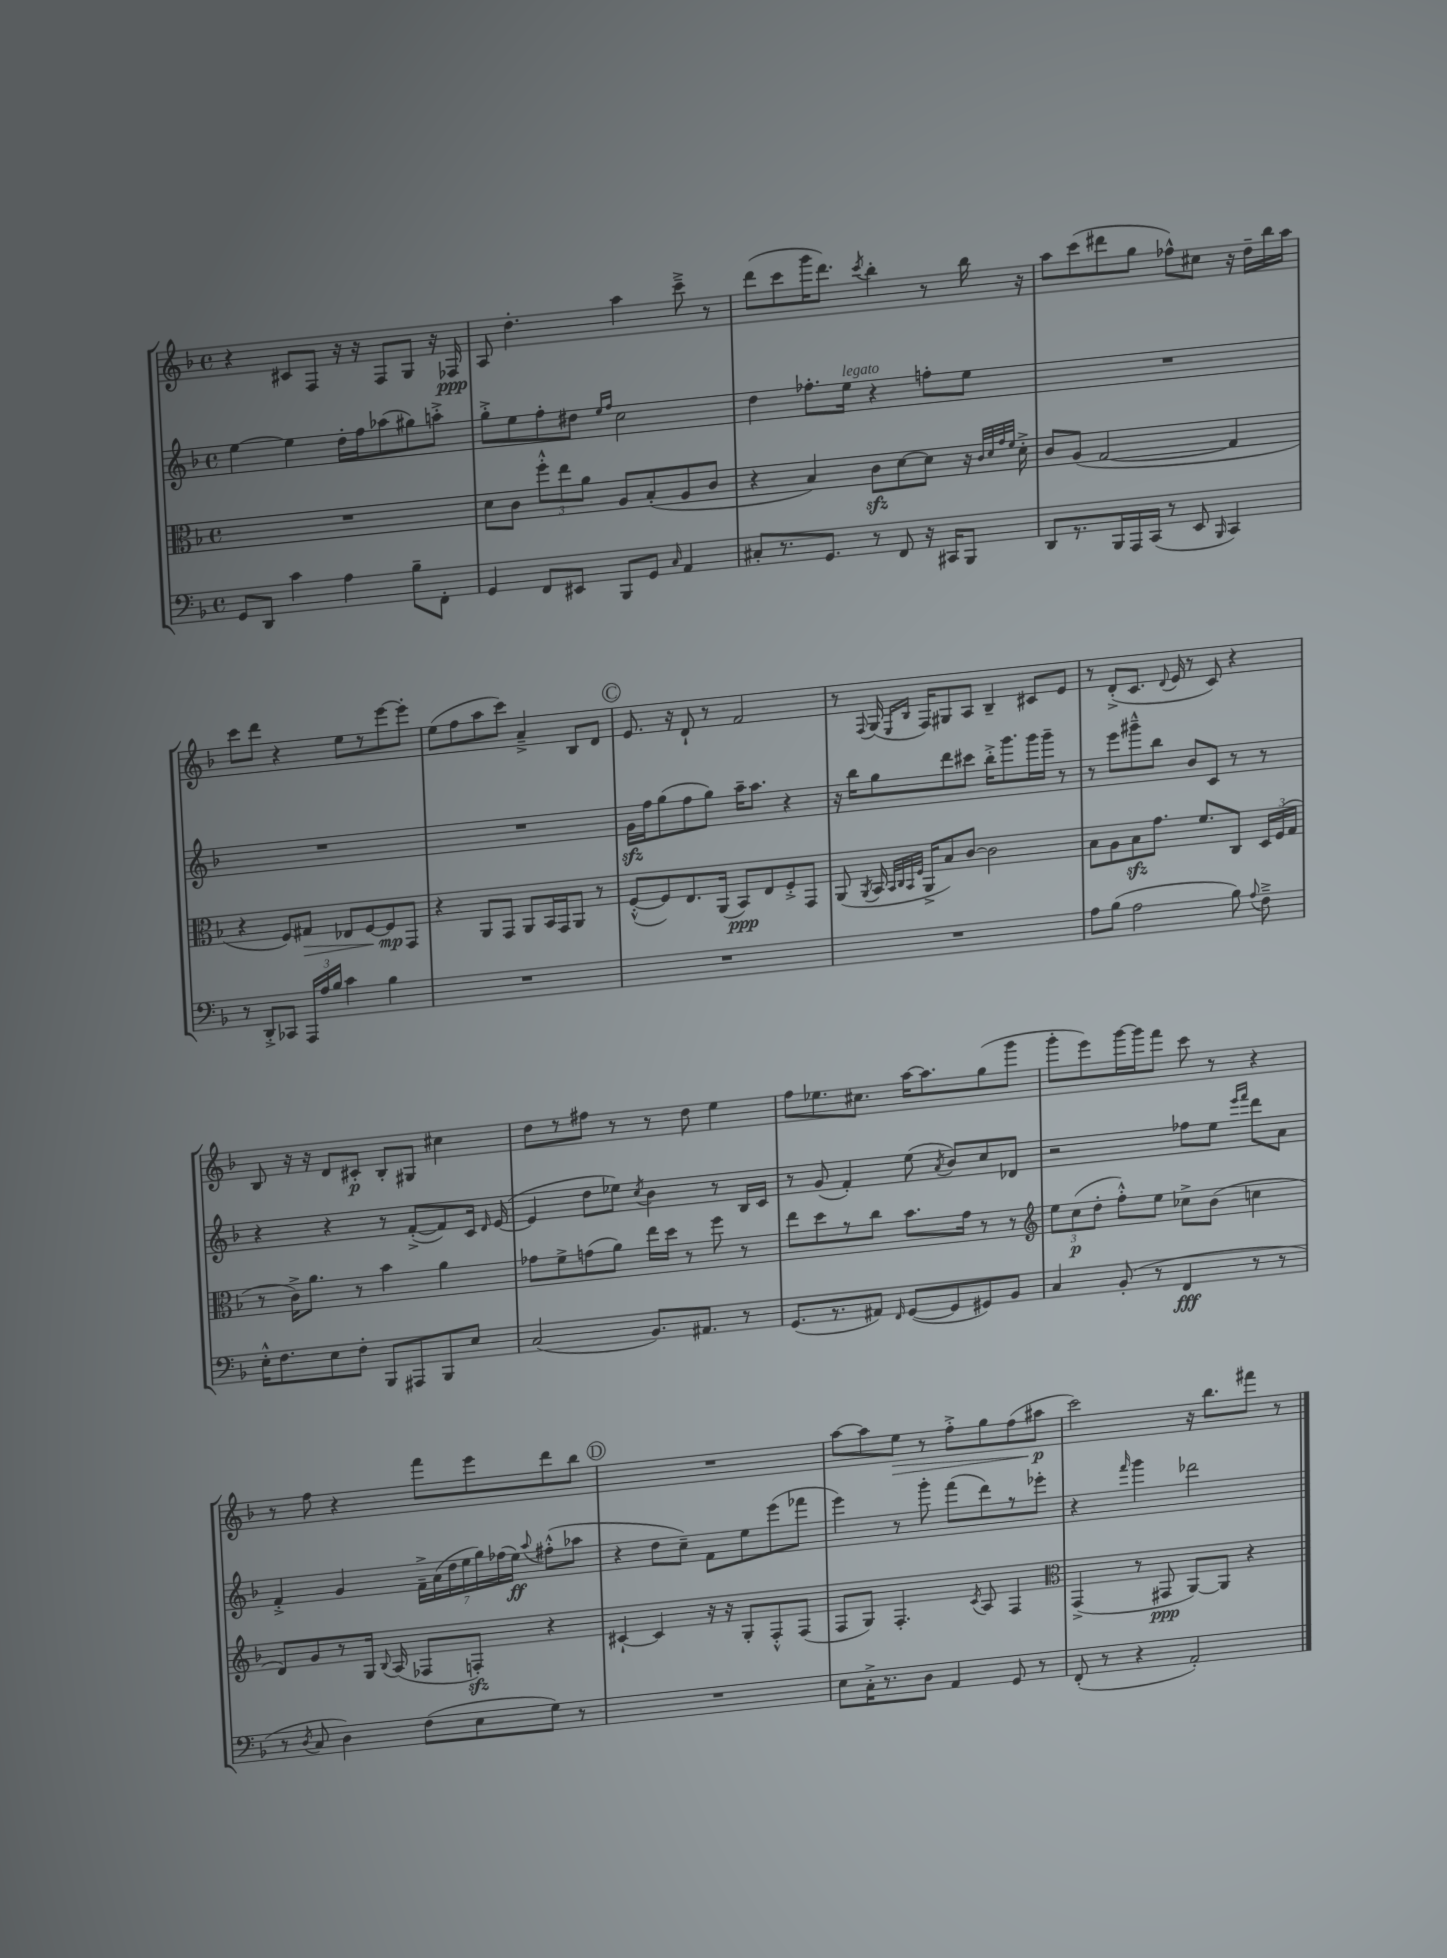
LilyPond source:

<<
\new StaffGroup <<
\new Staff = "s0" {
    \clef treble \key f \major \defaultTimeSignature \time 4/4
    \autoBeamOff r4 cis'8[ f8] r16 r16 f8[ g8] r16 fes16\ppp |
    a8 d''4.-. a''4 c'''8---> r8 |
    d'''8[( c'''8 g'''16 d'''8.]) \acciaccatura { c'''8 } bes''4-. r8 bes''16 r16 |
    a''8[ c'''8( dis'''8 g''8] fes''8[-^) cis''8] r16 d''16[-- bes''16 a''16] |
    c'''8[ d'''8] r4 e''8[ r8 e'''8~ e'''8]-. |
    e''8[( f''8 a''8 c'''8]) a'4---> bes8[ d'8] |
    \mark \markup { \circle "C" } e'8. r16 d'8-! r8 f'2 |
    r8 \appoggiatura { f8 } g16( \grace { e16[ bes16] } f16[) gis8 a8] bes4-- cis'8[ e'8] |
    r8 d'8[-.->( c'8.] \appoggiatura { d'8 } e'16 r8 c'8) r4 |
    bes8 r16 r16 d'8[ cis'8]-.\p bes8[-. gis8] cis''4 |
    d''8[ r8 fis''8] r8 r8 d''8 e''4 |
    f''8[ ees''8. cis''8.] a''16[~ a''8. g''8( g'''8] |
    g'''8[-. e'''8) g'''16~ g'''16 f'''8] c'''8 r8 r4 |
    r8 f''8 r4 f'''8[ e'''8 d'''8 bes''8] |
    \mark \markup { \circle "D" } R1 |
    a''8[~ a''8 e''8]\> r8 f''8[-.-> g''8 f''8( ais''8]\p\! |
    c'''2) r16 bes''8.[ fis'''8] r8 \bar "|." |
}
\new Staff = "s1" {
    \clef treble \key f \major \defaultTimeSignature \time 4/4
    \autoBeamOff e''4~ e''4 d''16[-. f''16 aes''8( gis''8) a''8]-.-> |
    g''8[-.-> e''8 f''8-. dis''8] \grace { e''16[ f''16] } c''2 |
    d''4 fes''8.[-. e''16]^\markup { \italic "legato" } r4 f''8[-. e''8] |
    R1 |
    R1 |
    R1 |
    \mark \markup { \circle "C" } g'16[\sfz f''16 g''8( f''8 g''8]) a''16[-- a''8.] r4 |
    r16 bes''16[ g''8 d'''8 cis'''8] bes''16[-.-> g'''8. g'''16 g'''16]-- r8 |
    r8 e'''8[ gis'''8---^ bes''8] bes'8[ c'8] r8 r8 |
    r4 r4 r8 f'8[~-.->( f'8) c'16] \grace { d'16 } e'16~( |
    e'4 d''8[ ees''8]) \acciaccatura { c''8 } bes'4 r8 bes16[ c'16] |
    r8 g'8( f'4-.) e''8( \acciaccatura { a'8 } bes'8[) c''8 des'8] |
    r2 fes''8[ e''8] \grace { e'''16[ f'''16] } d'''8[ a'8] |
    f'4-.-> g'4 \tuplet 7/4 { f'16[---> a'16( d''16 e''16 g''16) fes''16( e''16]\ff) } \appoggiatura { a''8 } fis''8[-.-^( aes''8] |
    \mark \markup { \circle "D" } r4 d''8[ c''8]--) f'8[ e''8 e'''8( fes'''8] |
    e'''4) r8 g'''8-. f'''8[( d'''8) r8 ees'''8]-. |
    r4 \grace { f'''16 } g'''4 des'''2 \bar "|." |
}
\new Staff = "s2" {
    \clef alto \key f \major \defaultTimeSignature \time 4/4
    \autoBeamOff R1 |
    d'8[ c'8] \tuplet 3/2 { f''8[-.-^ e''8 a'8] } a8[ bes8-.( a8 c'8] |
    r4 bes4) c'8[\sfz d'8~ d'8] r16 \grace { c'32[ d'32 g'32 f'32] } d'16-.-> |
    c'8[ a8]( g2~ g4 |
    r4 f8[) gis8]\> ees8[ f8~ f8\mp\! g,8] |
    r4 a,8[ g,8] a,8[ bes,16 g,16 a,8] r8 |
    \mark \markup { \circle "C" } f8[~-.-^( f8) e8. a,16]( bes,8[\ppp) e8 f8-.-> g,8] |
    a,8( \acciaccatura { a,8 } bes,16 \grace { bes,32[ c32 bes,32 f32] } a,16[-> bes8) c'8]~ c'2 |
    bes8[ a8 bes8\sfz g'8.] f'8.[ c8] \tuplet 3/2 { d16[ f16( g16] } |
    r8 c'16[->) a'8.] r8 bes'4 a'4 |
    ges'8[ f'8-> g'8( a'8]) e''16[ d''16] r8 f''8 r8 |
    e''8[ d''8 r8 c''8] bes'8.[ g'16] r8 r8 |
    \clef treble \tuplet 3/2 { e''8[ c''8\p( d''8]-. } f''8[-.-^) e''8] ces''8[-> bes'8]( c''4 |
    d'8[) g'8 r8 g16] \appoggiatura { bes8 } a16( fes8[ f8]-.\sfz) r4 |
    \mark \markup { \circle "D" } cis'4~-! cis'4 r16 r16 g8[-. f8-.-^ f8]( |
    f8[ g8]) f4.-. \acciaccatura { c'8 } a8 f4 |
    \clef alto g,4->( r8 gis,8\ppp a,8[~) a,8] r4 \bar "|." |
}
\new Staff = "s3" {
    \clef bass \key f \major \defaultTimeSignature \time 4/4
    \autoBeamOff g,8[ d,8] c'4 a4 bes8[-- f,8]-. |
    g,4 f,8[ eis,8] bes,,8[ g,8] \grace { c16 } a,4 |
    cis8[-. r8. g,8.] r8 f,8 r16 cis,16[ bes,,8] |
    d,8[ r8. bes,,16 a,,16 c,16]( r8 e,8 \grace { bes,,16 } c,4) |
    r8 d,8[-.-> ces,8] \tuplet 3/2 { a,,16[ a16 bes16] } c'4 bes4 |
    R1 |
    \mark \markup { \circle "C" } R1 |
    R1 |
    a8[ bes8]( a2 bes8) \appoggiatura { a8 } f8---> |
    e16[-.-^ f8. e8 f8]-. bes,,8[ ais,,8 bes,,8 e8] |
    c2( bes,8.[) ais,8.] r8 |
    g,8.[( r8. ais,8]) \grace { f,16 } g,8[~( g,8 gis,8) bes,8] |
    c4 bes,8-.( r8 f,4\fff r8 r8 |
    r8 \acciaccatura { d8 } c8 d4) f8[( e8 g8]) r8 |
    \mark \markup { \circle "D" } R1 |
    e8[ c16-.-> r8. d8] a,4 g,8 r8 |
    f,8-.( r8 r4 a,2-.) \bar "|." |
}
>>
>>
\layout { \context { \Score \remove "Bar_number_engraver" } }
